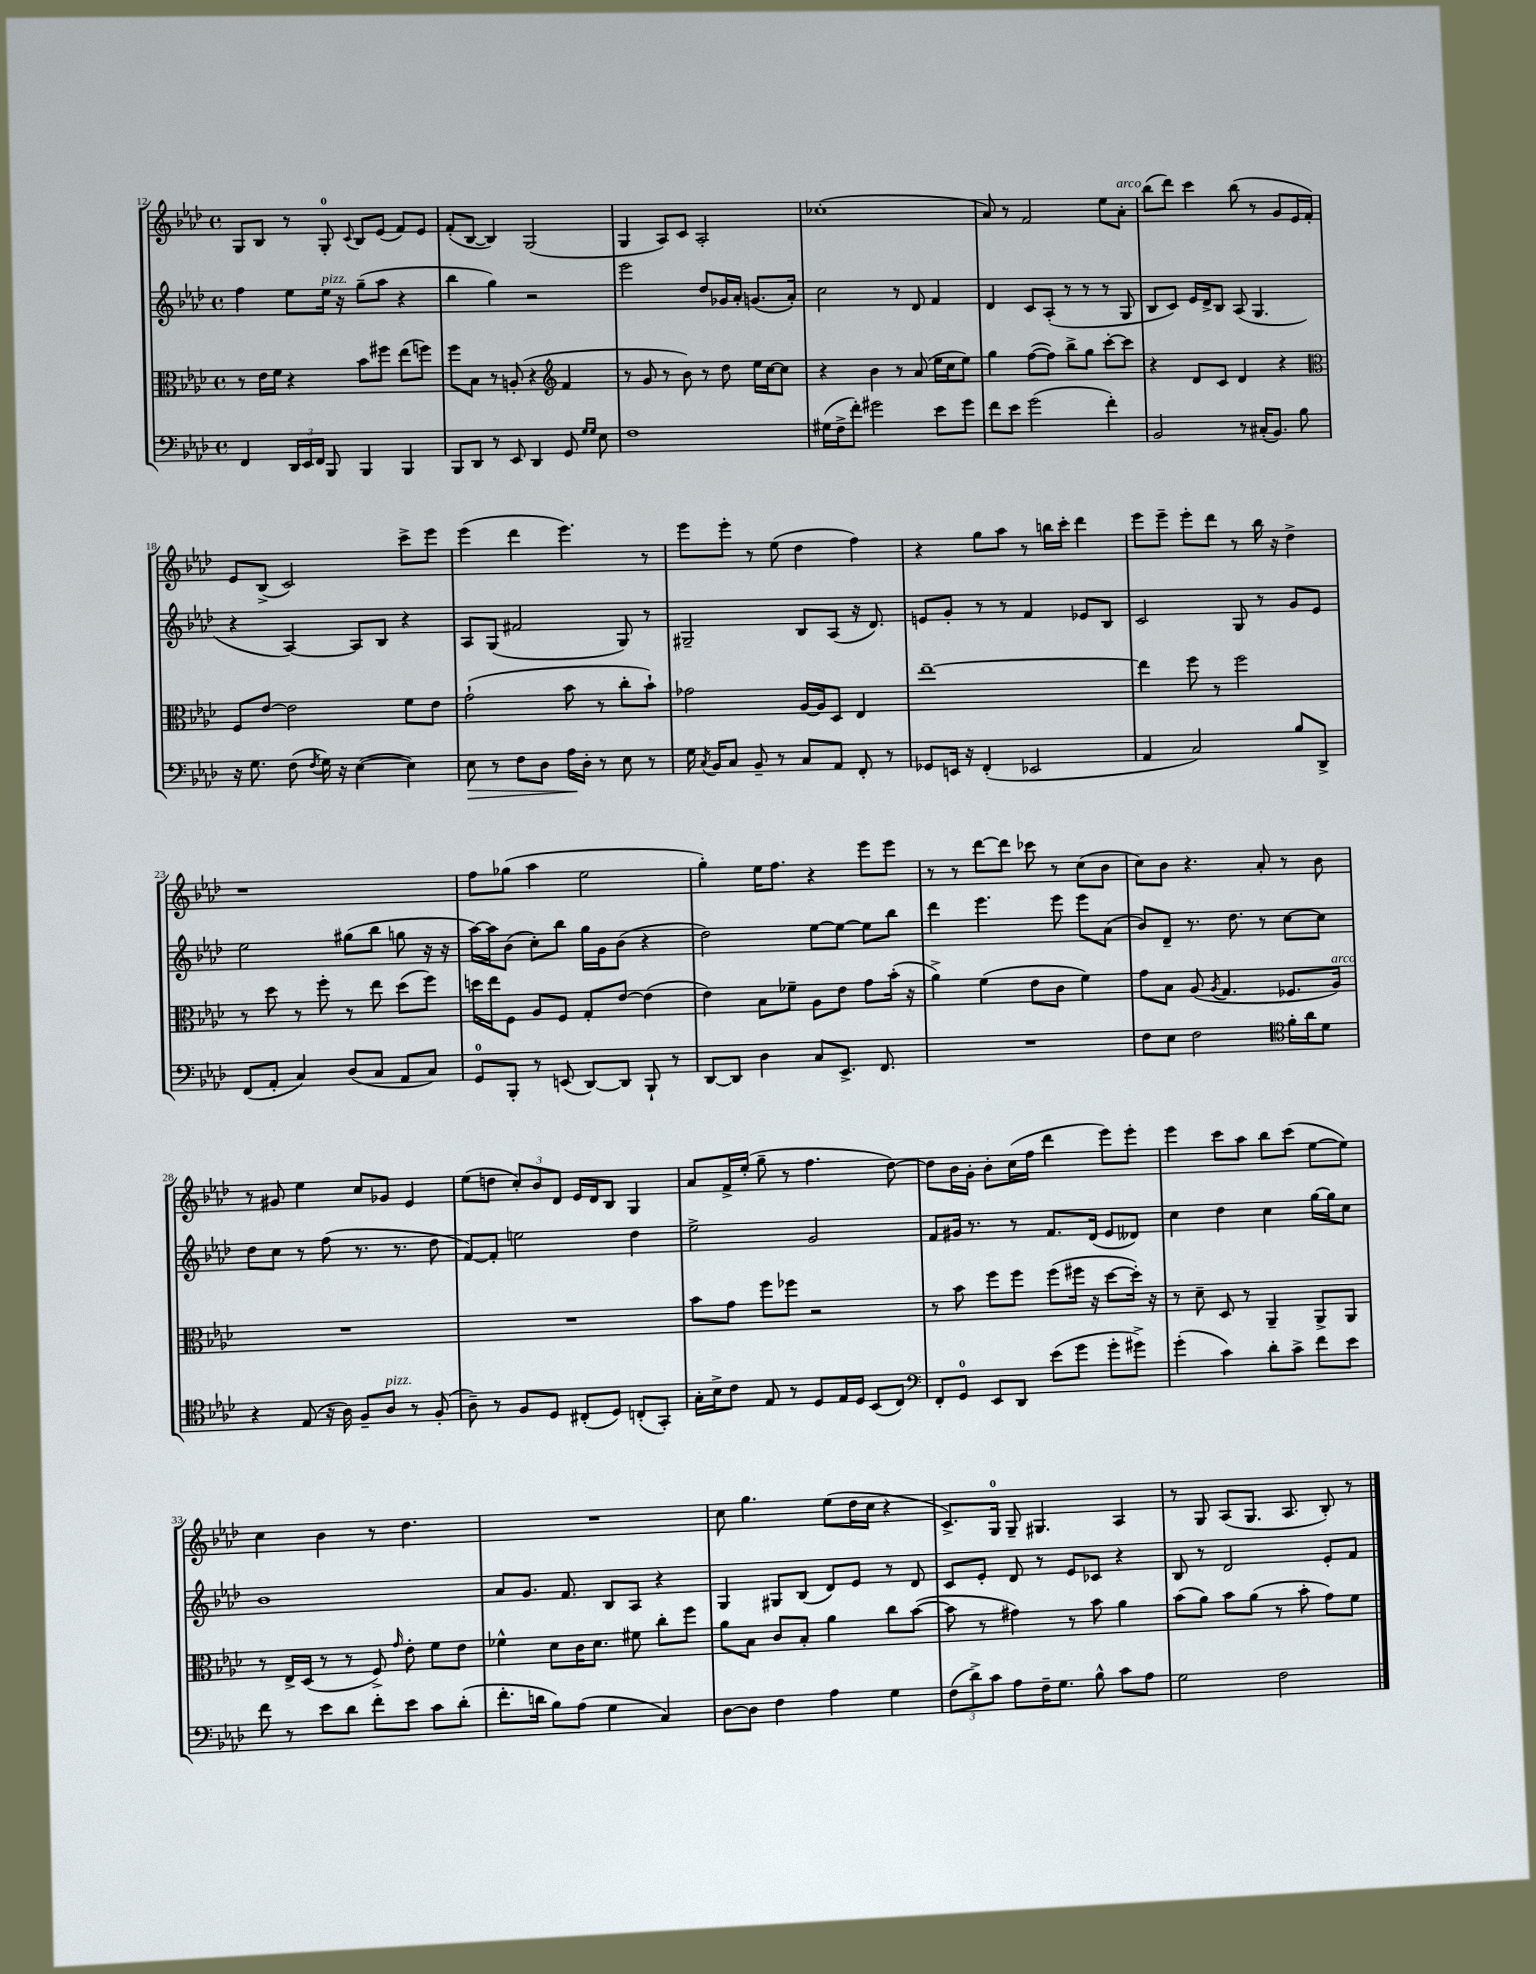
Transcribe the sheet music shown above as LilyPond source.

<<
\new StaffGroup <<
\new Staff = "s0" {
    \clef treble \key aes \major \defaultTimeSignature \time 4/4
    \autoBeamOff g8[ bes8] r8 g8-0-. \appoggiatura { c'8 } bes8[ ees'8]( f'8[) ees'8] |
    f'8[-.( bes8]~ bes4) g2( |
    g4 aes8[) c'8] aes2-. |
    ces''1-.( |
    aes'8) r8 f'2 ees''8[ aes'8]-.^\markup { \italic "arco" } |
    bes''8[( des'''8]) c'''4 bes''8( r8 g'8[ ees'16 f'16]-.) |
    ees'8[ bes8]->( c'2) c'''8[-> ees'''8] |
    ees'''4( des'''4 ees'''4.) r8 |
    ees'''8[ ees'''8]-. r8 ees''8( des''4 f''4) |
    r4 g''8[ aes''8] r8 b''16[ c'''16]-. des'''4 |
    ees'''8[ ees'''8]-- ees'''8[-. des'''8] r8 bes''16 r16 des''4-> |
    r1 |
    f''8[ ges''8]( aes''4 ees''2 |
    g''4-.) ees''16[ f''8.] r4 ees'''8[ ees'''8] |
    r8 r8 des'''8[~ des'''8] ces'''8 r8 c''8[( bes'8] |
    c''8[) bes'8] r4. aes'8-. r8 bes'8 |
    r8 gis'8 ees''4 c''8[ ges'8] ees'4 |
    ees''8[( d''8] \tuplet 3/2 { c''8[-.) bes'8 des'8] } ees'16[ des'16 bes8] g4 |
    aes'8[ f'16-> ees''16]-.( g''8-- r8 f''4. des''8~) |
    des''8[ bes'16 g'16]-. bes'8[-. c''16( f''16] des'''4 ees'''8[) ees'''8]-. |
    ees'''4 c'''8[ aes''8] bes''8[ c'''8]( ees''8[~ ees''8]) |
    c''4 bes'4 r8 des''4. |
    R1 |
    c''8 g''4. ees''8[( des''16 c''16] r4 |
    c'8.[->) g16]-0 g8-- gis4. aes4 |
    r8 g8 aes8[( g8.] aes8. bes8-.) r8 \bar "|." |
}
\new Staff = "s1" {
    \clef treble \key aes \major \defaultTimeSignature \time 4/4
    \autoBeamOff f''4 ees''8[ ees''16]^\markup { \italic "pizz." } r16 g''8[--( aes''8] r4 |
    bes''4 g''4) r2 |
    ees'''2 des''8[ ges'16 aes'16]-. g'8.[( aes'16]-.) |
    c''2 r8 des'8 f'4 |
    des'4 c'8[ aes8]-.( r8 r8 r8 g8 |
    bes8[ c'8]) ees'16[ des'16-> bes8] aes8( g4. |
    r4 aes4~) aes8[ bes8] r4 |
    aes8[ g8]( fis'2 g8) r8 |
    gis2-- bes8[ aes8]( r16 des'8.) |
    e'8[ g'8]-. r8 r8 f'4 ees'8[ bes8] |
    c'2 g8 r8 g'8[ ees'8] |
    ees''2 gis''8[( bes''8] g''8 r16 r16 |
    aes''16[~) aes''16 bes'8]( c''8[-.) bes''8] g''16[ g'16 bes'8]( r4 |
    des''2) ees''8[~ ees''8]~ ees''8[ bes''8] |
    des'''4 ees'''4. ees'''8 ees'''8[ aes'8]( |
    bes'8[) des'8]-- r8. des''8. r8 c''8[~ c''8] |
    des''8[ c''8] r8 f''8( r8. r8. des''8 |
    f'8[~) f'8]-. e''2 des''4 |
    ees''2-> g'2 |
    f'8[ gis'16] r8. r8 f'8.[ des'16]( ees'8[ deses'8]) |
    c''4 des''4 c''4 g''16[~ g''16 c''8] |
    bes'1 |
    aes'8[ g'8.] f'8. bes8[ aes8] r4 |
    g4 gis8[ bes8]( des'8[) ees'8] r8 des'8 |
    c'8[ ees'8]-. des'8 r8 ees'8[ ces'8] r4 |
    bes8 r8 des'2 ees'8[-. f'8] \bar "|." |
}
\new Staff = "s2" {
    \clef alto \key aes \major \defaultTimeSignature \time 4/4
    \autoBeamOff r8 ees'16[ f'16] r4 bes'8[ fis''8] ees''8[( f''8]) |
    f''8[ bes8] r8 a8-.( r4 \clef treble f'4 |
    r8 g'8 r8 bes'8) r8 des''8 ees''16[ c''16~ c''8] |
    r4 bes'4 r8 aes'8( ees''16[ c''16 ees''8]) |
    g''4 f''8[~( f''8]) bes''8[-> g''8] c'''8[~-. c'''8] |
    r4 des'8[ c'8] des'4 r4 |
    \clef alto f8[ ees'8]~ ees'2 f'8[ ees'8] |
    g'2-!( bes'8 r8 c''8[-. bes'8]-!) |
    ges'2 aes16[~ aes16 des8] ees4 |
    ees''1~-- |
    ees''4 f''8 r8 f''2 |
    r8 des''8 r8 f''8-. r8 ees''8 des''8[( f''8]) |
    d''16[ ees''16 f8] aes8[ f8] g8[-. ees'8]~ ees'4( |
    ees'4) bes8[ fes'8]-- aes8[ ees'8] g'8[ bes'16]-.( r16 |
    aes'4->) f'4( ees'8[ c'8] f'4) |
    g'8[ bes8] aes8( \acciaccatura { aes8 } g4. fes8.[ aes16]^\markup { \italic "arco" }) |
    R1 |
    R1 |
    bes'8[ g'8] f''8[ fes''8] r2 |
    r8 bes'8 f''8[ f''8] f''8[( fis''16] r16 des''8[~ des''16]-.) r16 |
    r8 des'8-- des8 r8 aes,4-- aes,8[-> aes,8] |
    r8 ees16[-> des16]( r8 r8 f8->) \grace { g'16 } ees'8-. f'8[ ees'8] |
    fes'4-^ des'8[ c'16 des'8.] fis'8 c''8[-. f''8] |
    aes'8[ bes8] c'8[ bes8]-. aes'4 c''8[ bes'8]~( |
    bes'8 r8 gis'4) r8 bes'8 aes'4 |
    bes'8[( aes'8]) bes'8[ aes'8]( r8 bes'8-. g'8[) f'8] \bar "|." |
}
\new Staff = "s3" {
    \clef bass \key aes \major \defaultTimeSignature \time 4/4
    \autoBeamOff f,4 \tuplet 3/2 { des,16[ ees,16 f,16] } bes,,8 bes,,4 bes,,4 |
    bes,,8[ des,8] r8 ees,8 des,4 g,8 \grace { g16[ g16] } ees8 |
    f1 |
    gis16[( f16-> f'8]-.) gis'2 ees'8[ gis'8] |
    f'8[ ees'8] g'2( f'4-.) |
    bes,2 r8 cis16[-.( bes,8.]) bes8 |
    r16 g8. f8( \acciaccatura { f8 } g16) r16 ees4~( ees4) |
    ees8\> r8 f8[ des8] aes16[\! des16]-. r8 ees8 r8 |
    g16 \acciaccatura { c8 } bes,16[ c8] bes,8-- r8 c8[ aes,8] f,8-. r8 |
    ges,8[ e,16] r16 f,4-.( ees,2 |
    aes,4 c2) bes8[ des,8]-> |
    f,8[( aes,8]-. c4) des8[( c8] aes,8[ c8]) |
    g,8[-0 bes,,8]-. r8 e,8( des,8[~) des,8] bes,,8-! r8 |
    des,8[~ des,8] des4 c8[ ees,8.]-> f,8. |
    R1 |
    f8[ ees8] f2 \clef tenor f'16[-. aes'16 des'8] |
    r4 ees8( r16 aes16) f8[-- aes8]^\markup { \italic "pizz." } r8 f8-.( |
    aes8--) r8 f8[ des8] cis8[-.( des8]) c8[-.( g,8]-.) |
    g16[-. bes16-> c'8] ees8 r8 des8[ ees16 des16] bes,8[( c8]) |
    \clef bass f,8[-. g,8]-0 ees,8[ des,8] ees'8[( g'8] g'8[-. gis'8]->) |
    g'4-.( c'4) des'8[-. c'8]-> f'8[ ees'8] |
    f'8 r8 ees'8[ des'8] f'8[-. ees'8] c'8[ des'8]-.( |
    f'8.[-. d'16] bes8[) aes8]( g4 c4) |
    des8[~ des8] f4 aes4 g4 |
    \tuplet 3/2 { f8[( des'8->) c'8] } aes8[ f16-- g8.] bes8-^ c'8[ aes8] |
    g2 f2 \bar "|." |
}
>>
>>
\layout { \context { \Score currentBarNumber = #12 } }
